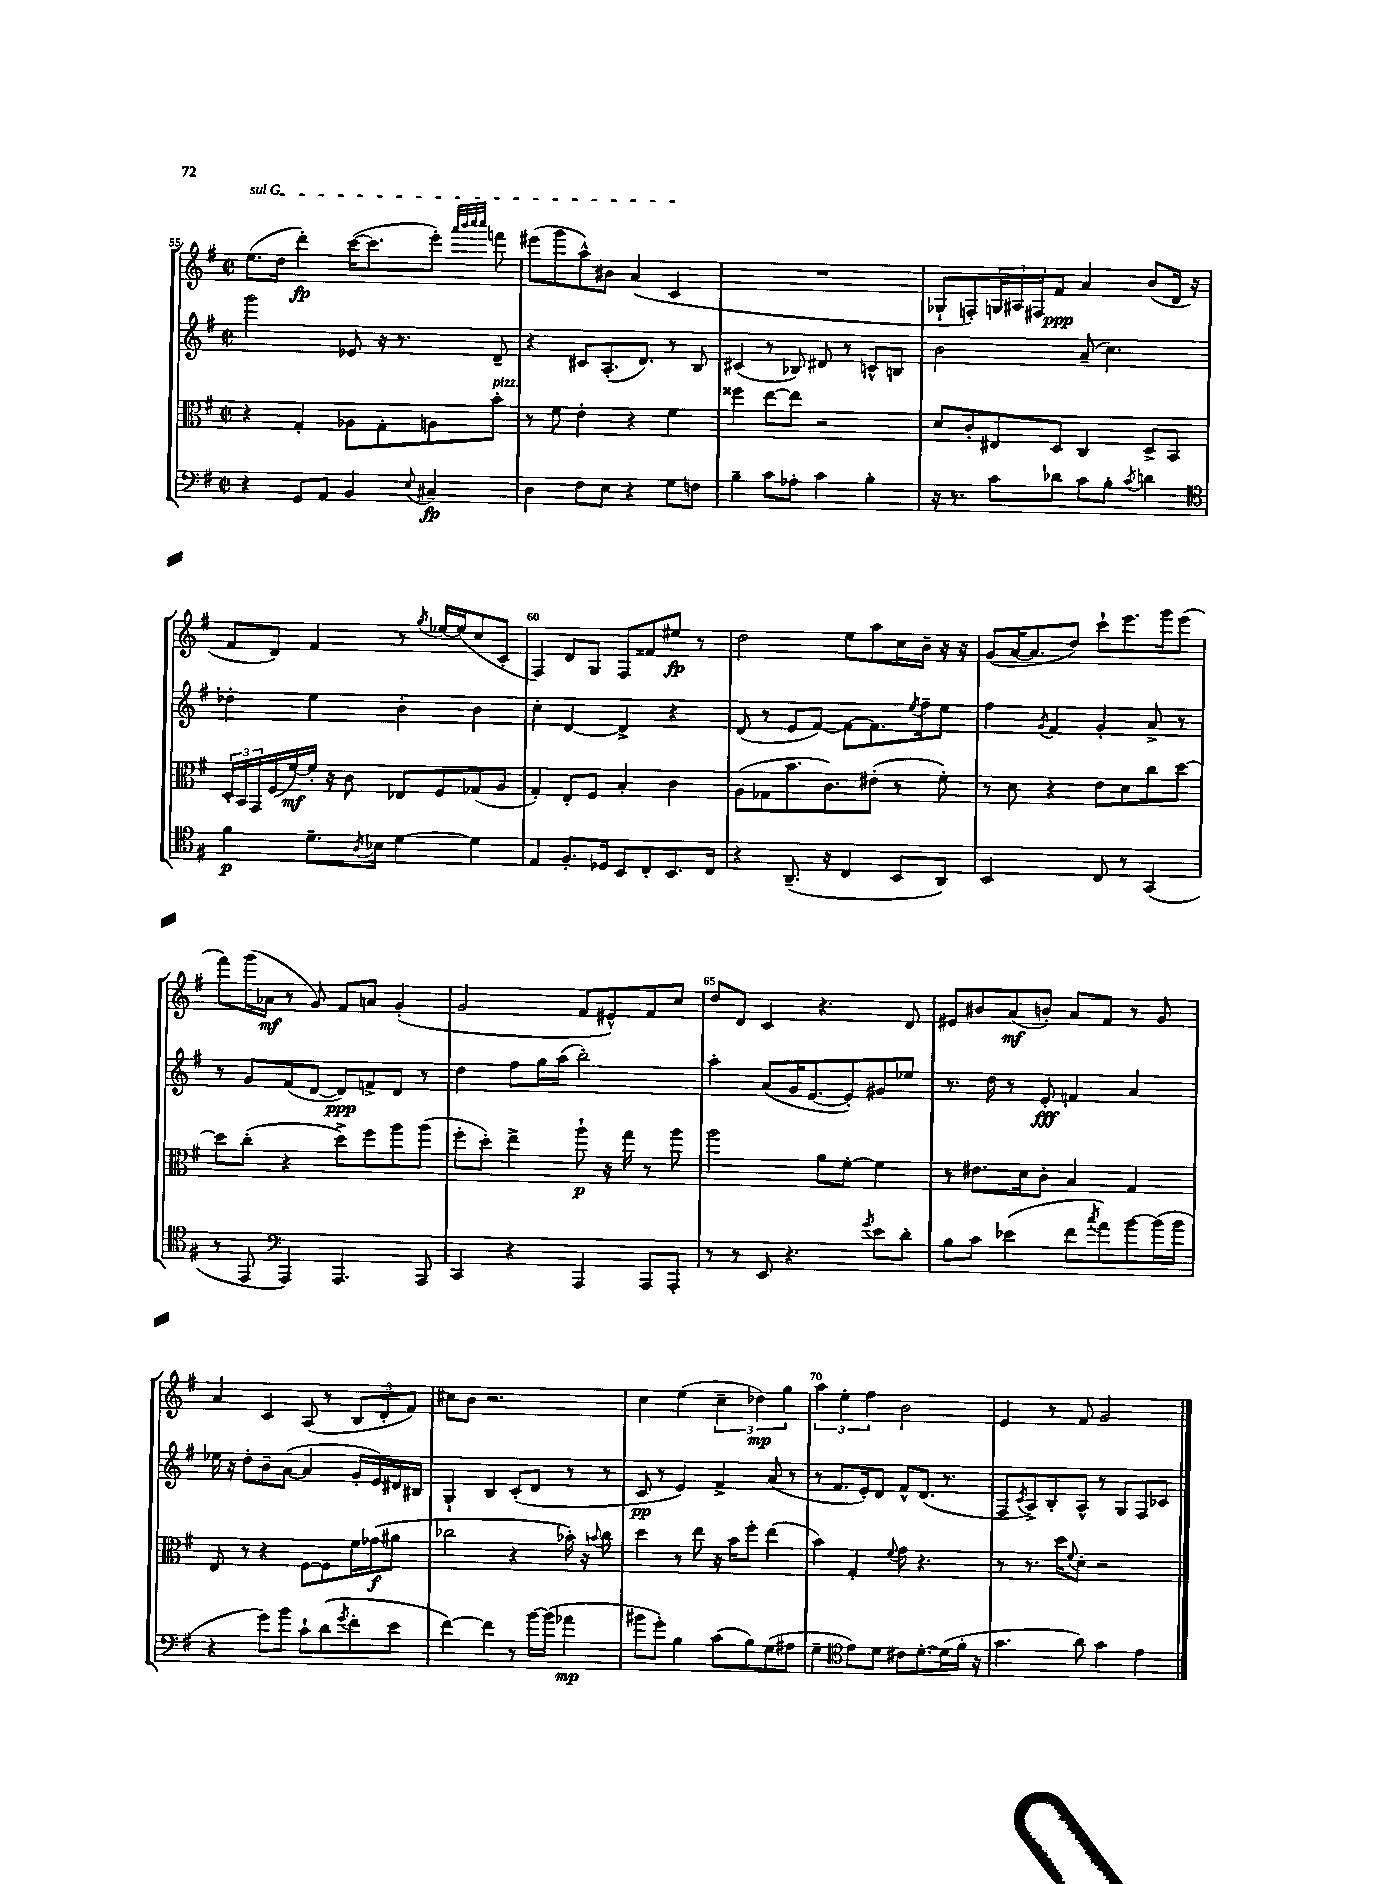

**kern	**dynam	**kern	**dynam	**kern	**dynam	**kern	**dynam
*part4	*part4	*part3	*part3	*part2	*part2	*part1	*part1
*staff4	*staff4	*staff3	*staff3	*staff2	*staff2	*staff1	*staff1
*clefF4	*	*clefC3	*	*clefG2	*	*clefG2	*
*k[f#]	*	*k[f#]	*	*k[f#]	*	*k[f#]	*
*M2/2	*	*M2/2	*	*M2/2	*	*M2/2	*
*met(c|)	*	*met(c|)	*	*met(c|)	*	*met(c|)	*
=55	=55	=55	=55	=55	=55	=55	=55
!	!	!	!	!	!	!LO:TX:a:i:t=sul G	!
4r	.	4r	.	2ggg\	.	(8.ee\L	.
.	.	.	.	.	.	16dd\Jk	.
8GG/L	.	4G'/	.	.	.	4ddd'\)	fp
8AA/J	.	.	.	.	.	.	.
4BB/	.	8A-X\L	.	8e-X/	.	([16ccc\KL	.
.	.	.	.	.	.	8.ccc\]	.
.	.	8G'\	.	16r	.	.	.
.	.	.	.	8.r	.	.	.
8qqE/	.	.	.	.	.	.	.
4C#X~/	fp	8An\	.	.	.	8eee'\J)	.
.	.	.	.	.	.	32qqaaa/LLL	.
.	.	.	.	.	.	32qqbbb/	.
.	.	.	.	.	.	32qqcccc/	.
.	.	.	.	.	.	32qqcccc/JJJ	.
!	!	!LO:TX:a:i:t=pizz.	!	!	!	!	!
.	.	8b'\J	.	8d~/	.	8fffn\	.
=56	=56	=56	=56	=56	=56	=56	=56
4D\	.	8r	.	4r	.	(8eee#X\L	.
.	.	8f#\	.	.	.	8ggg\	.
8F#\L	.	4e'\	.	8c#X/L	.	8aa^^\)	.
8E\J	.	.	.	(8.A'/	.	8b#X\J	.
4r	.	4r	.	.	.	(4a/	.
.	.	.	.	8.d/J)	.	.	.
8G\L	.	4f#\	.	8r	.	4c/	.
8Fn\J	.	.	.	8B/	.	.	.
=57	=57	=57	=57	=57	=57	=57	=57
4B~\	.	4ff##X\	.	(4c#X/	.	1r	.
8c\L	.	[8ee\L	.	8r	.	.	.
8A-X'\J	.	8ee\J]	.	8B-X/)	.	.	.
4c\	.	2r	.	8d#X/	.	.	.
.	.	.	.	8r	.	.	.
4B'\	.	.	.	8cn^^/L	.	.	.
.	.	.	.	8Bn/J	.	.	.
=58	=58	=58	=58	=58	=58	=58	=58
16r	.	8d/L	.	2b\	.	8G-X`/L	.
8.r	.	.	.	.	.	.	.
.	.	8c'/	.	.	.	8Fn'/)	.
8c\L	.	8E#X/	.	.	.	24Gn/L	.
.	.	.	.	.	.	24A#X/	.
.	.	.	.	.	.	24F#X/J	.
8d-X\J	.	8D/J	.	.	.	8f#/J	ppp
8c\L	.	4C/	.	(8a~/	.	4a/	.
8B'\J	.	.	.	4.cc\)	.	.	.
8qc/	.	.	.	.	.	.	.
4dn\	.	8D^/L	.	.	.	(8b/L	.
.	.	8BB/J	.	.	.	16d/Jk	.
.	.	.	.	.	.	16r	.
!!LO:LB:g=z
=59	=59	=59	=59	=59	=59	=59	=59
*clefC4	*	*	*	*	*	*	*
4f#\	p	24D'/LL	.	4dd-X'\	.	8f#/L	.
.	.	24BB/	.	.	.	.	.
.	.	24GG/	.	.	.	.	.
.	.	(16F#/	.	.	.	8d/J)	.
.	.	[16f#/)	mf	.	.	.	.
8.d~\L	.	16f#'/JJ]	.	4ee\	.	4f#/	.
.	.	16r	.	.	.	.	.
.	.	8c\	.	.	.	.	.
8qA/	.	.	.	.	.	.	.
16B-X\Jk	.	.	.	.	.	.	.
[4d\	.	8E-X/L	.	4b'\	.	8r	.
.	.	.	.	.	.	8qgg/	.
.	.	8F#/	.	.	.	[16ee-X/LL	.
.	.	.	.	.	.	(16ee-/J]	.
4d\]	.	(8G-X/	.	4b\	.	8cc/	.
.	.	8A/J	.	.	.	8c'/J	.
=60	=60	=60	=60	=60	=60	=60	=60
4E/	.	4G'/)	.	4cc'\	.	4F#/)	.
8.F#'/L	.	8E'/L	.	[4d/	.	8d/L	.
.	.	8F#/J	.	.	.	8G/J	.
16D-X/Jk	.	.	.	.	.	.	.
8BB/L	.	4B'/	.	4d^/]	.	8F#/L	.
8C'/	.	.	.	.	.	8f##X/	.
8.BB/	.	4c\	.	4r	.	8ee#X/J	fp
.	.	.	.	.	.	8r	.
16C/Jk	.	.	.	.	.	.	.
=61	=61	=61	=61	=61	=61	=61	=61
4r	.	(8A\L	.	(8d/	.	2dd\	.
.	.	8G-X\	.	8r	.	.	.
(8.AA~/	.	8.b\	.	8e/L	.	.	.
.	.	.	.	[8f#/J)	.	.	.
16r	.	8.c\)	.	.	.	.	.
4C/	.	.	.	8f#\L_	.	8ee\L	.
.	.	(8e#X'\J	.	8.f#\]	.	8aa\	.
8BB/L	.	8r	.	.	.	16cc\L	.
.	.	.	.	8qee/	.	.	.
.	.	.	.	16ff#~\k	.	16b~\JJ	.
8AA/J)	.	8f#'\)	.	8ee\J	.	16r	.
.	.	.	.	.	.	16r	.
=62	=62	=62	=62	=62	=62	=62	=62
2BB/	.	8r	.	4ff#\	.	(8g/L	.
.	.	8d\	.	.	.	[16a/K	.
.	.	.	.	.	.	8.a/]	.
.	.	.	.	8qg/	.	.	.
.	.	4r	.	4f#/	.	.	.
.	.	.	.	.	.	8dd/J)	.
8C/	.	8e\L	.	4g'/	.	8ccc`\L	.
8r	.	8d\	.	.	.	8.eee\	.
(4GG/	.	8cc\	.	8a^/	.	.	.
.	.	.	.	.	.	16ggg\k	.
.	.	[8dd\J	.	8r	.	(8eee\J	.
!!LO:LB:g=z
=63	=63	=63	=63	=63	=63	=63	=63
8r	.	8dd\L]	.	8r	.	8fff#\L)	.
8EE/	.	(8cc'\J	.	8g/L	.	(16ggg\L	.
.	.	.	.	.	.	16a-X\JJ	mf
*clefF4	*	*	*	*	*	*	*
4AAA/)	.	4r	.	(8f#/	.	8r	.
.	.	.	.	[8d/J	.	8g/)	.
4.AAA/	.	8dd^\L)	.	8d/L])	ppp	8f#/L	.
.	.	8ff#\	.	8fn^/	.	8an/J	.
.	.	8aa\	.	8d/J	.	(4g'/	.
8AAA/	.	(8aa\J	.	8r	.	.	.
=64	=64	=64	=64	=64	=64	=64	=64
4CC/	.	8ff#'\L	.	4dd\	.	2g/	.
.	.	8dd'\J)	.	.	.	.	.
4r	.	4ee^\	.	8ff#\L	.	.	.
.	.	.	.	16gg\L	.	.	.
.	.	.	.	(16aa\JJ	.	.	.
4AAA/	.	8aa`\	p	2bb'\)	.	8f#/L	.
.	.	16r	.	.	.	8e#X^^/)	.
.	.	16gg\	.	.	.	.	.
8AAA/L	.	8r	.	.	.	8f#/	.
8AAA'/J	.	8aa\	.	.	.	8cc/J	.
=65	=65	=65	=65	=65	=65	=65	=65
8r	.	2aa\	.	4aa'\	.	8dd/L	.
8r	.	.	.	.	.	8d/J	.
8EE/	.	.	.	(8a/L	.	4c/	.
4.r	.	.	.	16g/K	.	.	.
.	.	.	.	[8.e/	.	.	.
.	.	8a\L	.	.	.	4.r	.
.	.	[8f#'\J	.	8e'/])	.	.	.
8qg/	.	.	.	.	.	.	.
8e\L	.	4f#\]	.	8g#X/	.	.	.
8d'\J	.	.	.	8ee-X/J	.	8d/	.
=66	=66	=66	=66	=66	=66	=66	=66
8B\L	.	8r	.	8.r	.	8e#X/L	.
8c\J	.	8.e#X\L	.	.	.	8b#X/	.
.	.	.	.	16dd\	.	.	.
(4e-X\	.	.	.	8r	.	(8a/	mf
.	.	16d\k	.	.	.	.	.
.	.	8c'\J	.	8e'/	fff	8bn'/J)	.
8f#\L	.	4B/	.	4fn/	.	8a/L	.
8qcc/	.	.	.	.	.	.	.
8a\)	.	.	.	.	.	8f#/J	.
[8b\	.	4G/	.	4a/	.	8r	.
(16b\L]	.	.	.	.	.	8g/	.
16b\JJ	.	.	.	.	.	.	.
!!LO:LB:g=z
=67	=67	=67	=67	=67	=67	=67	=67
4r	.	8E/	.	16ee-X\	.	4a/	.
.	.	.	.	16r	.	.	.
.	.	8r	.	8dd'\L	.	.	.
8g\L)	.	4r	.	8b~\	.	4c/	.
8b\J	.	.	.	([8a\J	.	.	.
8c`\L	.	[8F#\L	.	4a/]	.	(8A/	.
(8d\	.	8F#\]	.	.	.	8r	.
8qg/	.	.	.	.	.	.	.
8f#'\	.	16f#\L	.	16g'/LL	.	12B/L	.
.	.	(16g-X\J	f	16e/)	.	.	.
.	.	.	.	.	.	12d'/	.
8e\J	.	8a#X\J	.	16d#X/	.	.	.
.	.	.	.	.	.	12f#/J)	.
.	.	.	.	16B#X/JJ	.	.	.
=68	=68	=68	=68	=68	=68	=68	=68
[4f#\)	.	2cc-X\	.	4G`/	.	8cc#X\L	.
.	.	.	.	.	.	8b\J	.
4f#\]	.	.	.	4B/	.	2.r	.
8r	.	4r	.	(8c'/L	.	.	.
[16b\LL	.	.	.	8d/J	.	.	.
(16b\JJ]	.	.	.	.	.	.	.
4a-X\	mp	16b-X'\)	.	8r	.	.	.
.	.	16r	.	.	.	.	.
.	.	8qqbn/	.	.	.	.	.
.	.	8cc-\	.	8r	.	.	.
=69	=69	=69	=69	=69	=69	=69	=69
8b#X\L	.	4dd\	.	8c/	pp	4cc\	.
8g'\J)	.	.	.	8r	.	.	.
4B\	.	8r	.	4e/)	.	(4ee\	.
.	.	8ee\	.	.	.	.	.
(8c\L	.	16r	.	4f#^/	.	6cc~\	.
.	.	16b\KL	.	.	.	.	.
8B\)	.	8ff#'\J	.	.	.	.	.
.	.	.	.	.	.	6dd-X\)	mp
(8G\	.	(4ee\	.	(8a/	.	.	.
.	.	.	.	.	.	6gg\	.
8A#X\J	.	.	.	8r	.	.	.
=70	=70	=70	=70	=70	=70	=70	=70
4G~\	.	4b\)	.	8r	.	6aa\	.
.	.	.	.	8.f#/L	.	.	.
.	.	.	.	.	.	6ee'\	.
*clefC4	*	*	*	*	*	*	*
8e\L)	.	4G'/	.	.	.	.	.
.	.	.	.	16e'/k)	.	.	.
.	.	.	.	.	.	6ff#\	.
8d\J	.	.	.	8d/J	.	.	.
.	.	8qqf#/	.	.	.	.	.
8c#X\L	.	8g\	.	8f#^^/L	.	2b\	.
[8.d'\	.	4.r	.	(8.d/J	.	.	.
(16d\L]	.	.	.	8.r	.	.	.
16f#'\JJ	.	.	.	.	.	.	.
16r	.	.	.	.	.	.	.
=71	=71	=71	=71	=71	=71	=71	=71
4.g\	.	8r	.	8F#/L	.	4e/	.
.	.	.	.	8qc/	.	.	.
.	.	8.r	.	8A^/)	.	.	.
.	.	.	.	8B'/	.	8r	.
.	.	16dd\KL	.	.	.	.	.
.	.	8qqf#/	.	.	.	.	.
8a\)	.	8d'\J	.	8A^^/J	.	8f#/	.
4g\	.	2r	.	8r	.	2g/	.
.	.	.	.	8G/L	.	.	.
4e\	.	.	.	8F#/	.	.	.
.	.	.	.	8c-X/J	.	.	.
==	==	==	==	==	==	==	==
*-	*-	*-	*-	*-	*-	*-	*-
